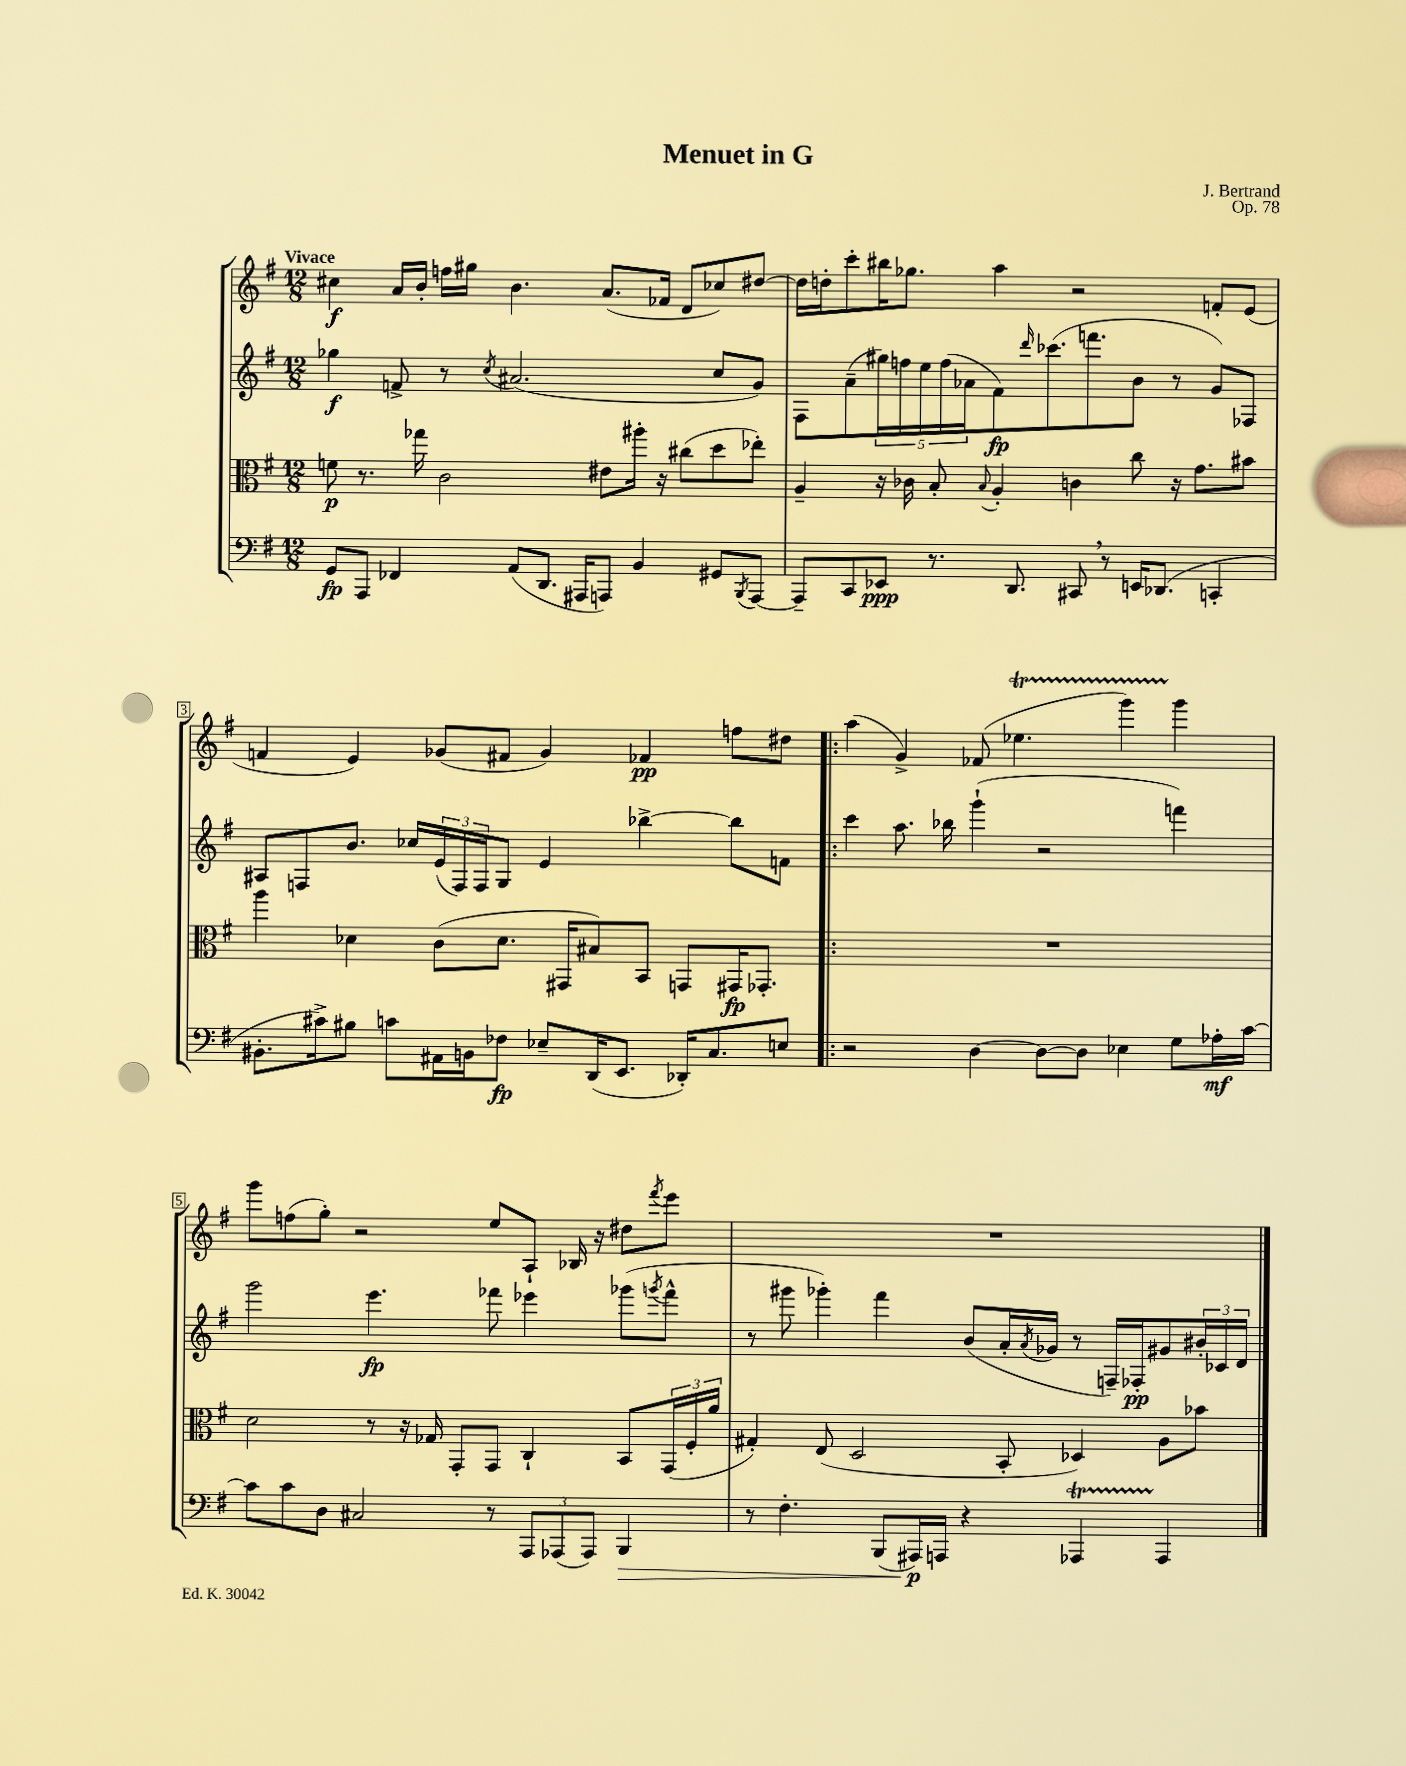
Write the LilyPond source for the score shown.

\header { title = "Menuet in G" composer = "J. Bertrand" opus = "Op. 78" }
<<
\new StaffGroup <<
\new Staff = "s0" {
    \clef treble \key g \major \numericTimeSignature \time 12/8 \tempo "Vivace"
    cis''4\f a'16 b'16-. f''16 gis''16 b'4. a'8.( fes'16 d'8 ces''8) dis''8~ |
    dis''16 d''16-. c'''8-. bis''16 ges''8. a''4 r2 f'8-. e'8( |
    f'4 e'4) ges'8( fis'8 ges'4) fes'4\pp f''8 dis''8 |
    \bar ".|:" a''4( g'4->) fes'8( ees''4.\startTrillSpan g'''4) g'''4\stopTrillSpan |
    g'''8 f''8( g''8-.) r2 e''8 a8-! bes16 r16 dis''8 \acciaccatura { fis'''8 } e'''8 |
    R1. \bar "|." |
}
\new Staff = "s1" {
    \clef treble \key g \major \numericTimeSignature \time 12/8
    ges''4\f f'8-> r8 \acciaccatura { c''8 } ais'2.( c''8 g'8) |
    fis8 a'8--( \tuplet 5/4 { gis''16) f''16 e''16 f''16( aes'16 } fis'8\fp) \grace { d'''16 } ces'''8.( f'''8. b'8 r8 g'8) fes8 |
    ais8 f8 b'8. ces''16 \tuplet 3/2 { e'16( f16) f16 } g8 e'4 bes''4~-> bes''8 f'8 |
    \bar ".|:" c'''4 a''8. bes''16 g'''4-!( r2 f'''4) |
    g'''2 e'''4.\fp fes'''8 ees'''4 ges'''8( \acciaccatura { g'''8 } fes'''8-^ |
    r8 gis'''8 ges'''4-.) fis'''4 b'8( a'16-. \acciaccatura { a'8 } ges'16 r8 f16--) fes16-.\pp gis'8 \tuplet 3/2 { bis'16-. ces'16 d'16 } \bar "|." |
}
\new Staff = "s2" {
    \clef alto \key g \major \numericTimeSignature \time 12/8
    f'8\p r8. ges''16 c'2 eis'8 ais''16-. r16 cis''8( d''8 ees''8-.) |
    a4-- r16 ces'16 b8-. \appoggiatura { b8 } a4-. c'4 c''8 r16 g'8. bis'8 |
    a''4 des'4 c'8( des'8. gis,16 bis8) b,8 g,8 gis,16\fp ges,8.-. |
    \bar ".|:" R1. |
    d'2 r8 r16 ges16 g,8-. g,8 c4-! b,8 \tuplet 3/2 { g,16( fis16-. a'16 } |
    gis4-.) e8( d2 b,8-. des4) a8 bes'8 \bar "|." |
}
\new Staff = "s3" {
    \clef bass \key g \major \numericTimeSignature \time 12/8
    g,8\fp a,,8 fes,4 a,8( d,8. ais,,16 a,,8) b,4 gis,8 \acciaccatura { b,,8 } a,,8~ |
    a,,8-- c,8 ees,8\ppp r8. d,8. cis,8 \breathe r8 e,16 des,8.( c,4-. |
    bis,8.-. cis'16->) bis8 c'8 ais,16 b,16 fes8\fp ees8-- d,16( e,8. des,16-.) c8. e8 |
    \bar ".|:" r2 d4~ d8~ d8 ees4 g8 aes16-.\mf c'16~ |
    c'8 c'8 d8 cis2 r8 \tuplet 3/2 { a,,8 aes,,8( aes,,8) } b,,4\> |
    r8 fis4.-. b,,8( ais,,16\p\!) a,,16 r4 aes,,4\startTrillSpan aes,,4\stopTrillSpan \bar "|." |
}
>>
>>
\layout { \context { \Score \override BarNumber.stencil = #(make-stencil-boxer 0.1 0.3 ly:text-interface::print) } }
